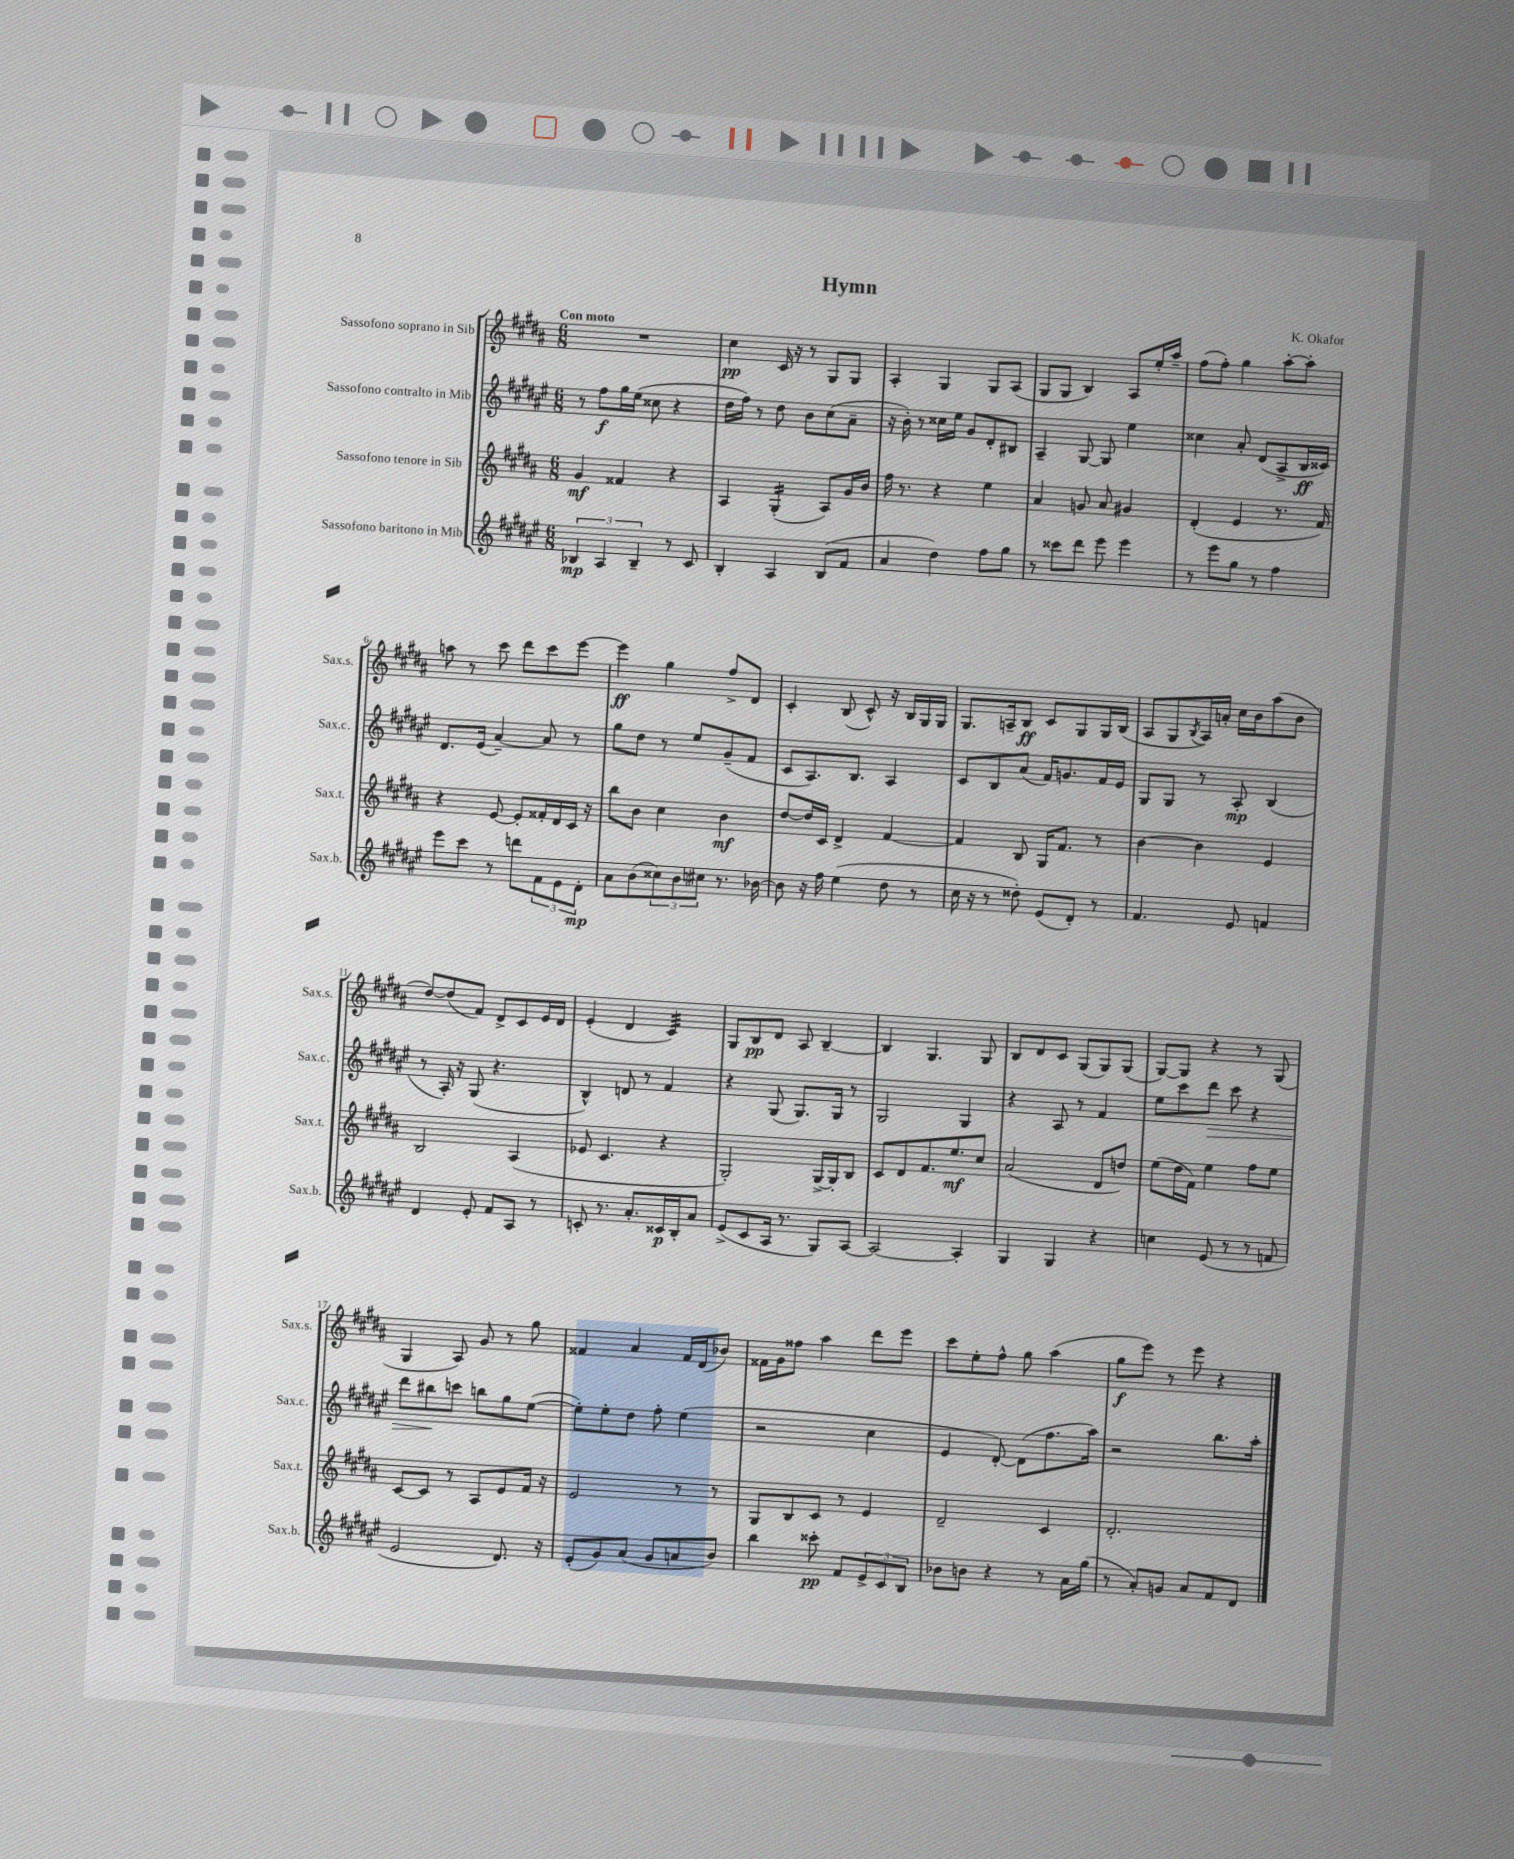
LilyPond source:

\header { title = "Hymn" composer = "K. Okafor" }
<<
\new StaffGroup <<
\new Staff = "s0" \with { instrumentName = "Sassofono soprano in Sib" shortInstrumentName = "Sax.s." } {
    \clef treble \key b \major \numericTimeSignature \time 6/8 \tempo "Con moto"
    R2. |
    cis''4\pp cis'16 r16 r8 gis8 gis8 |
    ais4-. gis4 gis8 ais8( |
    gis8 gis8 b4) ais8 e''16-. ais''16-- |
    fis''8( fis''8-.) gis''4 ais''8~-. ais''8-. |
    a''8 r8 cis'''8 dis'''8 cis'''8 e'''8~ |
    e'''4\ff gis''4 fis''8-> dis'8 |
    cis'4-. b8( cis'8-^) r16 b16 gis16 gis16 |
    gis8. a16-- b8\ff cis'8 gis8 gis16 b16( |
    ais8 gis8 \acciaccatura { b8 } ais16) a'16-. cis''16 b'16 ais''8( b'8 |
    dis''8~) dis''8( fis'8) dis'8-> cis'8 e'16 dis'16 |
    e'4-.( dis'4 cis'4:32) |
    gis8 b8\pp dis'8 ais8 b4~-- |
    b4 gis4. gis8 |
    b8 dis'8 cis'8 gis8( gis8) gis8( |
    gis8~) gis8 r4 r8 gis8( |
    gis4 ais8) gis'8 r8 gis''8 |
    fisis'4 ais'4 fisis'16 dis'16( bes'8) |
    fisis'16 gis'16 fisis''8 ais''4 dis'''8 e'''8 |
    cis'''8 e''8-. fis''8-^ gis''8 ais''4( |
    gis''8\f e'''8) r8 e'''8 r4 \bar "|." |
}
\new Staff = "s1" \with { instrumentName = "Sassofono contralto in Mib" shortInstrumentName = "Sax.c." } {
    \clef treble \key fis \major \numericTimeSignature \time 6/8
    r8 fis''8\f gis''16 eis''16( cisis''8 r4 |
    dis''16 fis''16) r8 dis''8 b'8 cis''8( ais'8-- |
    r16 b'16-.) r8 cisis''16 eis''16 gis'8 dis'8-. bis8 |
    ais4-- gis8~ gis8 eis''4 |
    cisis''4 ais'8-. dis'8( ais8-> b16\ff cisis'16) |
    dis'8. eis'16( ais'4~--) ais'8 r8 |
    gis''8 dis''8 r8 eis''8 gis'8--( fis'8 |
    cis'8 ais8.) b8. ais4 |
    cis'8 b8 ais'8( fis'16) g'8. fis'16 eis'16 |
    gis8 gis8 r8 ais8-.\mp b4( |
    r8 ais16-.) r16 gis8( r4. |
    b4-^) d'8 r8 fis'4 |
    r4 gis8( gis8.) gis16 r8 |
    gis2 gis4 |
    r4 ais8 r8 fis'4 |
    eis''8 cis'''8 dis'''8\> cis'''8 r4 |
    dis'''8 bis''8\! c'''8 b''8 gis''8 eis''8~( |
    eis''8-.) eis''8-. dis''8 fis''8-. eis''4( |
    r2 cis''4 |
    eis'4 dis'8~-.) dis'8( fis''8. ais''16) |
    r2 b''8. ais''16-. \bar "|." |
}
\new Staff = "s2" \with { instrumentName = "Sassofono tenore in Sib" shortInstrumentName = "Sax.t." } {
    \clef treble \key b \major \numericTimeSignature \time 6/8
    gis'4\mf fisis'4 r4 |
    ais4 gis4:16-.( ais8) gis'16 b'16 |
    fis''16 r8. r4 e''4 |
    ais'4 g'8 ais'8 gis'4 |
    dis'4-.( e'4 r8. fis'16) |
    r4 e'8~ e'8-. fisis'16-. dis'16 cis'16 r16 |
    b''8 b'8 cis''4 b'4\mf |
    dis''8~ dis''16 cis'16 dis'4-> fis'4~ |
    fis'4 b8 gis16 fis'8. r8 |
    b'4~ b'4 e'4 |
    b2 ais4( |
    ees'8 cis'4. r4 |
    gis2-.) gis16~-> gis16-. b8 |
    cis'8 dis'8 fis'8. e''8.\mf cis''8 |
    ais'2( dis'8 d''8) |
    e''8( dis''16 fis'16) e''4 fis''8 e''8 |
    cis'8~ cis'8 r8 ais8 e'8 fis'16 r16 |
    e'2 r8 r8 |
    gis8 b8 cis'8 r8 e'4 |
    dis'2-- cis'4 |
    dis'2.-. \bar "|." |
}
\new Staff = "s3" \with { instrumentName = "Sassofono baritono in Mib" shortInstrumentName = "Sax.b." } {
    \clef treble \key fis \major \numericTimeSignature \time 6/8
    \tuplet 3/2 { bes4\mp ais4 bes4-- } r8 cis'8 |
    b4-. ais4 b8( fis'8 |
    ais'4 dis''4) fis''8 gis''8 |
    r8 cisis'''8 dis'''8 eis'''8 eis'''4 |
    r8 eis'''8 gis''8 r8 fis''4 |
    eis'''8 cis'''8 r8 d'''8 \tuplet 3/2 { fis'8 eis'8 dis'8-.\mp } |
    ais'8 b'8( \tuplet 3/2 { cisis''8) b'8 cis''8 } r8. bes'16~ |
    bes'8 r16 fis''16 eis''4( dis''8 r8 |
    cis''16 r16 r8 disis''8-.) eis'8( dis'8-.) r8 |
    fis'4. eis'8 f'4 |
    dis'4 eis'8-. fis'8 ais8 r8 |
    c'8-. r8. ais'8.-. cisis'16\p b16-. ais'8 |
    eis'8->( cis'8 ais16 r8. gis8) ais8~ |
    ais2~ ais4-. |
    gis4 gis4 r4 |
    c''4 eis'8( r8 r8 f'8 |
    eis'2 dis'8.) r16 |
    eis'8-.( gis'8) ais'8( gis'8 a'8 b'8) |
    b''4 cisis'''8-.\pp fis'8 \tuplet 3/2 { eis'8-> cis'8 b8 } |
    bes'8 b'8 r4 r8 ais'16 gis''16( |
    r8 ais'8-.) g'8 ais'8 fis'8 dis'8 \bar "|." |
}
>>
>>
